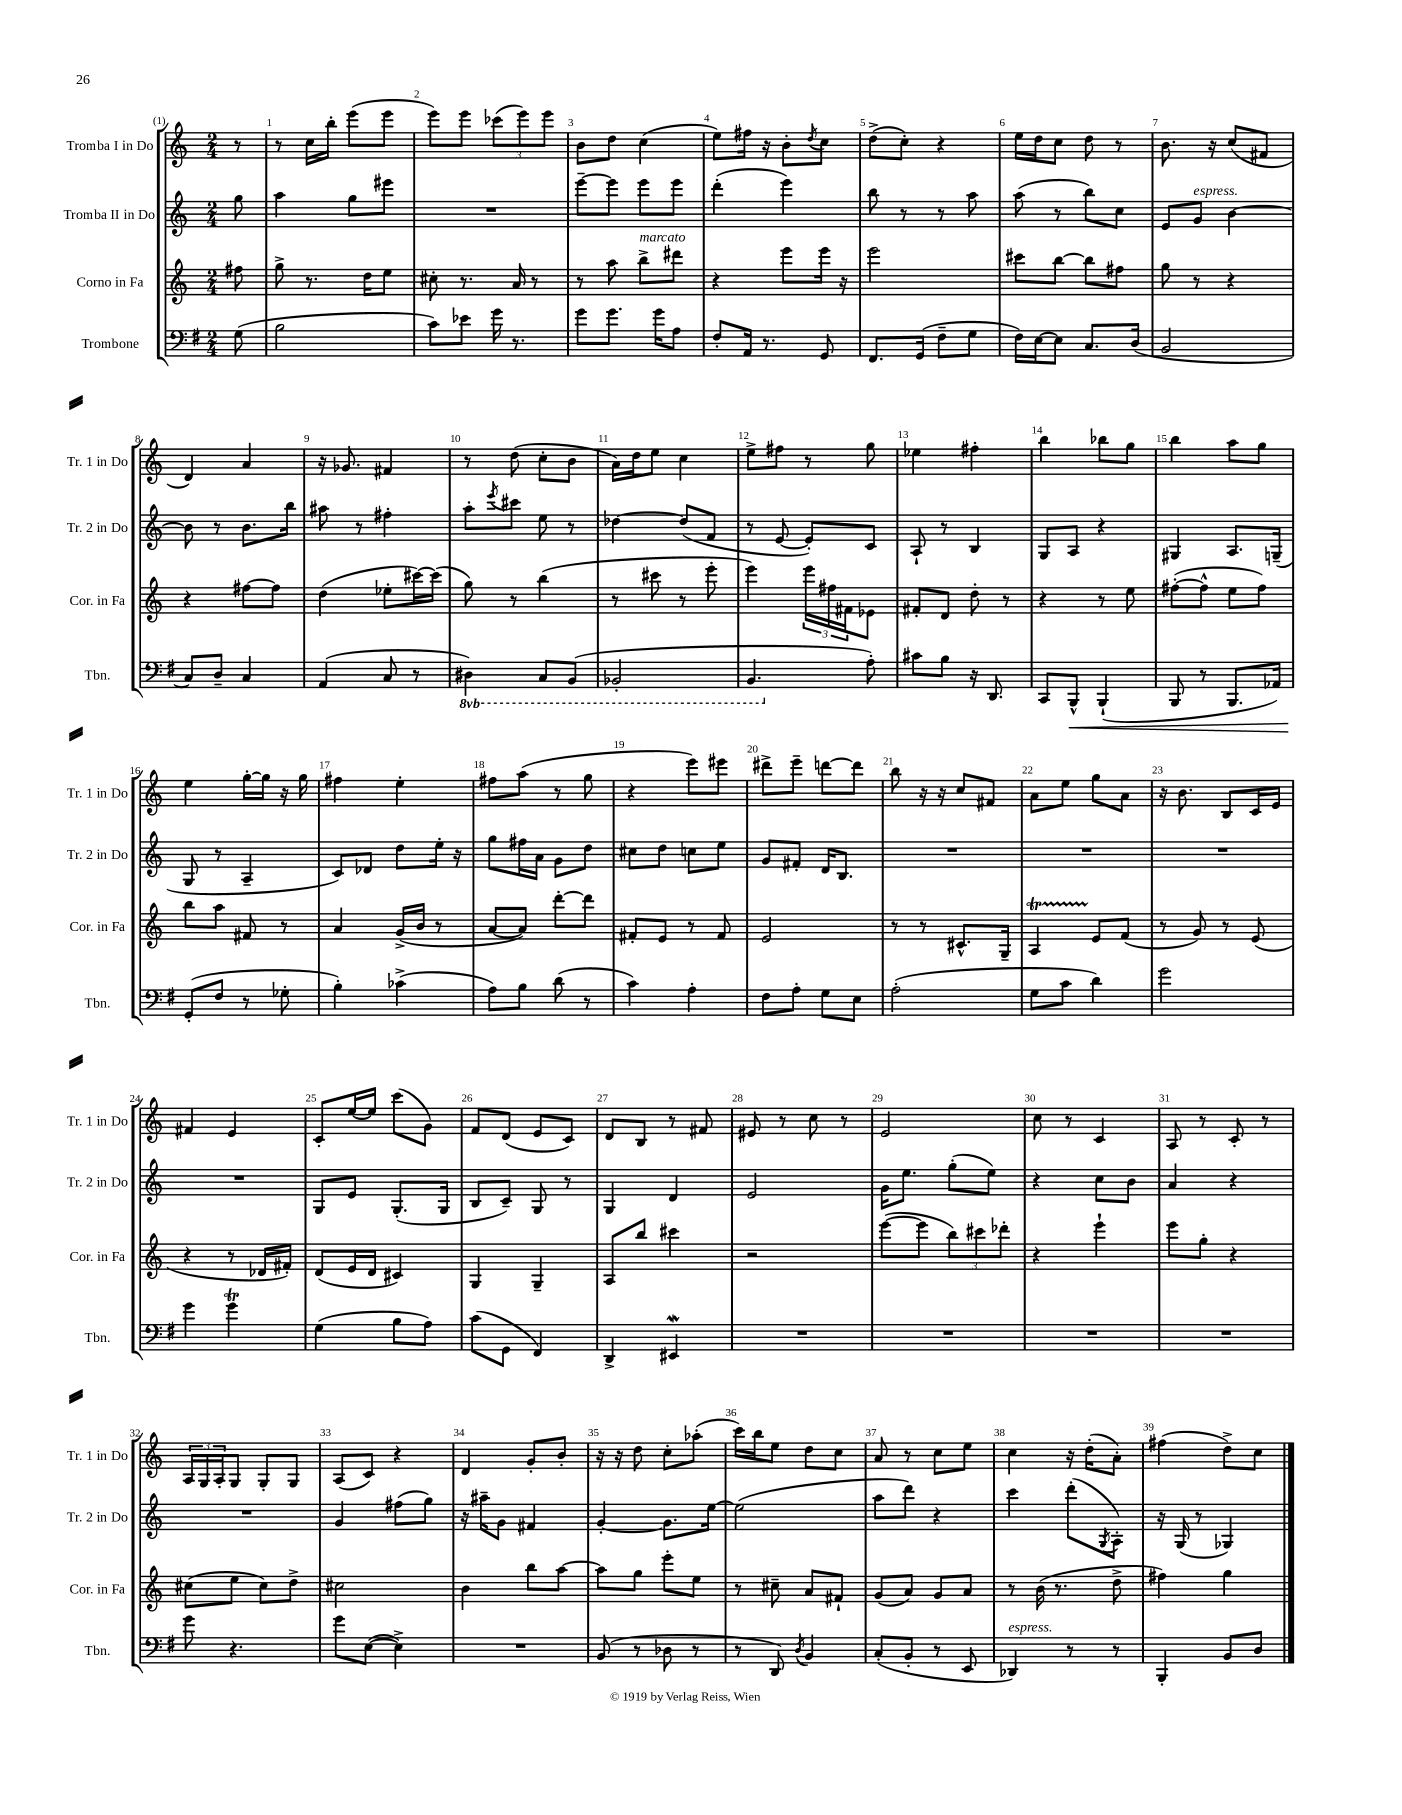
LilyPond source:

<<
\new StaffGroup <<
\new Staff = "s0" \with { instrumentName = "Tromba I in Do" shortInstrumentName = "Tr. 1 in Do" } {
    \clef treble \key c \major \numericTimeSignature \time 2/4 \partial 8
    r8 |
    r8 c''16 b''16-. e'''8( e'''8 |
    e'''8) e'''8 \tuplet 3/2 { ces'''8( e'''8) e'''8 } |
    b'8 d''8 c''4( |
    e''8) fis''16 r16 b'8-. \acciaccatura { d''8 } c''8 |
    d''8->( c''8-.) r4 |
    e''16 d''16 c''8 d''8 r8 |
    b'8. r16 c''8( fis'8 |
    d'4) a'4 |
    r16 ges'8. fis'4 |
    r8 d''8( c''8-. b'8 |
    a'16) d''16 e''8 c''4 |
    e''8-> fis''8 r8 g''8 |
    ees''4 fis''4-. |
    b''4 bes''8 g''8 |
    b''4 a''8 g''8 |
    e''4 g''16~-. g''16 r16 g''16 |
    fis''4 e''4-. |
    fis''8 a''8( r8 g''8 |
    r4 e'''8) eis'''8 |
    dis'''8-> e'''8-- d'''8~ d'''8 |
    b''8 r16 r16 c''8 fis'8 |
    a'8 e''8 g''8 a'8 |
    r16 b'8. b8 c'16 e'16 |
    fis'4 e'4 |
    c'8-. e''16~ e''16 c'''8( g'8) |
    f'8 d'8( e'8 c'8) |
    d'8 b8 r8 fis'8 |
    eis'8 r8 c''8 r8 |
    e'2 |
    c''8 r8 c'4 |
    a8 r8 c'8-. r8 |
    \tuplet 3/2 { a16 g16 a16-. } g8 g8-. g8 |
    a8( c'8) r4 |
    d'4 g'8-. b'8-. |
    r16 r16 d''8 c''8-. aes''8-.( |
    c'''16) b''16 e''8 d''8 c''8 |
    a'8 r8 c''8 e''8 |
    c''4 r16 d''16-.( a'8-.) |
    fis''4( d''8->) c''8 \bar "|." |
}
\new Staff = "s1" \with { instrumentName = "Tromba II in Do" shortInstrumentName = "Tr. 2 in Do" } {
    \clef treble \key c \major \numericTimeSignature \time 2/4 \partial 8
    g''8 |
    a''4 g''8 eis'''8 |
    R2 |
    e'''8~-- e'''8 e'''8 e'''8 |
    d'''4-.( e'''4) |
    b''8 r8 r8 a''8 |
    a''8( r8 b''8) c''8 |
    e'8 g'8^\markup { \italic "espress." } b'4~ |
    b'8 r8 b'8. b''16 |
    ais''8 r8 fis''4-. |
    a''8-. \acciaccatura { e'''8 } cis'''8 e''8 r8 |
    des''4~ des''8( f'8 |
    r8 e'8~ e'8-.) c'8 |
    a8-! r8 b4 |
    g8 a8 r4 |
    gis4 a8. g16--( |
    g8 r8 a4-- |
    c'8) des'8 d''8 e''16-. r16 |
    g''8 fis''16 a'16 g'8 d''8 |
    cis''8 d''8 c''8 e''8 |
    g'8 fis'8-. d'16 b8. |
    R2 |
    R2 |
    R2 |
    R2 |
    g8 e'8 g8.-.( g16 |
    b8 c'8--) g8 r8 |
    g4 d'4 |
    e'2 |
    g'16 e''8. g''8-.( e''8) |
    r4 c''8 b'8 |
    a'4 r4 |
    R2 |
    g'4 fis''8( g''8) |
    r16 ais''16-- g'8 fis'4 |
    g'4~-. g'8. e''16~ |
    e''2( |
    a''8 d'''8) r4 |
    c'''4 d'''8-.( \acciaccatura { g8 } a8-.) |
    r16 g16( r8 ges4) \bar "|." |
}
\new Staff = "s2" \with { instrumentName = "Corno in Fa" shortInstrumentName = "Cor. in Fa" } {
    \clef treble \key c \major \numericTimeSignature \time 2/4 \partial 8
    fis''8 |
    g''8-> r8. d''16 e''8 |
    cis''8-. r8. a'16 r8 |
    r8 a''8 b''8->^\markup { \italic "marcato" } dis'''8 |
    r4 e'''8 e'''16 r16 |
    e'''2 |
    cis'''8 b''8~ b''8 fis''8 |
    g''8 r8 r4 |
    r4 fis''8~ fis''8 |
    d''4( ees''8-. cis'''16~) cis'''16( |
    g''8) r8 b''4( |
    r8 cis'''8 r8 e'''8-. |
    e'''4) \tuplet 3/2 { e'''16 fis''16 fis'16 } ees'8 |
    fis'8-. d'8 d''8-. r8 |
    r4 r8 e''8 |
    fis''8~-.( fis''8-^ e''8 fis''8) |
    b''8 a''8 fis'8 r8 |
    a'4 g'16->( b'16 r8 |
    a'8~ a'8) d'''8~-. d'''8 |
    fis'8-. e'8 r8 fis'8 |
    e'2 |
    r8 r8 cis'8.-^ g16-- |
    a4\startTrillSpan e'8\stopTrillSpan f'8( |
    r8 g'8) r8 e'8( |
    r4 r8 des'16 fis'16-.) |
    d'8( e'16 d'16 cis'4) |
    g4 g4-- |
    a8 b''8 cis'''4 |
    r2 |
    e'''8~( e'''8 \tuplet 3/2 { b''8) cis'''8 des'''8-. } |
    r4 e'''4-! |
    e'''8 g''8-. r4 |
    cis''8( e''8 cis''8) d''8-> |
    cis''2 |
    b'4 b''8 a''8~ |
    a''8 g''8 e'''8-. e''8 |
    r8 cis''8-- a'8 fis'8-! |
    g'8( a'8) g'8 a'8 |
    r8 b'16( r8. d''8-> |
    fis''4) g''4 \bar "|." |
}
\new Staff = "s3" \with { instrumentName = "Trombone" shortInstrumentName = "Tbn." } {
    \clef bass \key g \major \numericTimeSignature \time 2/4 \set Staff.ottavationMarkups = #ottavation-simple-ordinals \partial 8
    g8( |
    b2 |
    c'8) ees'8 g'16 r8. |
    g'8 g'8. g'16 a8 |
    fis8-. a,16 r8. g,8 |
    fis,8. g,16( fis8-- g8 |
    fis16) e16~ e8 c8. d16( |
    b,2 |
    c8) d8-- c4 |
    a,4( c8 r8 |
    \ottava #-1 dis,4) c,8 b,,8( |
    bes,,2-. |
    b,,4. \ottava #0 a8-.) |
    cis'8 b8 r16 d,8. |
    c,8 b,,8-^\< b,,4-!( |
    b,,8 r8 b,,8. aes,16) |
    g,8-.\!( fis8 r8 ges8-. |
    b4-.) ces'4->( |
    a8) b8 d'8( r8 |
    c'4) a4-. |
    fis8 a8-. g8 e8 |
    a2-.( |
    g8 c'8 d'4) |
    g'2 |
    g'4 g'4\trill |
    g4( b8 a8) |
    c'8( g,8 fis,4) |
    d,4-> eis,4\mordent |
    R2 |
    R2 |
    R2 |
    R2 |
    g'8 r4. |
    g'8 e8~( e4->) |
    R2 |
    b,8( r8 des8 r8 |
    r8 d,8) \acciaccatura { d8 } b,4 |
    c8-.( b,8-. r8 e,8 |
    des,4^\markup { \italic "espress." }) r8 r8 |
    b,,4-. b,8 d8 \bar "|." |
}
>>
>>
\layout { \context { \Score \override BarNumber.break-visibility = ##(#f #t #t) barNumberVisibility = #all-bar-numbers-visible } }
